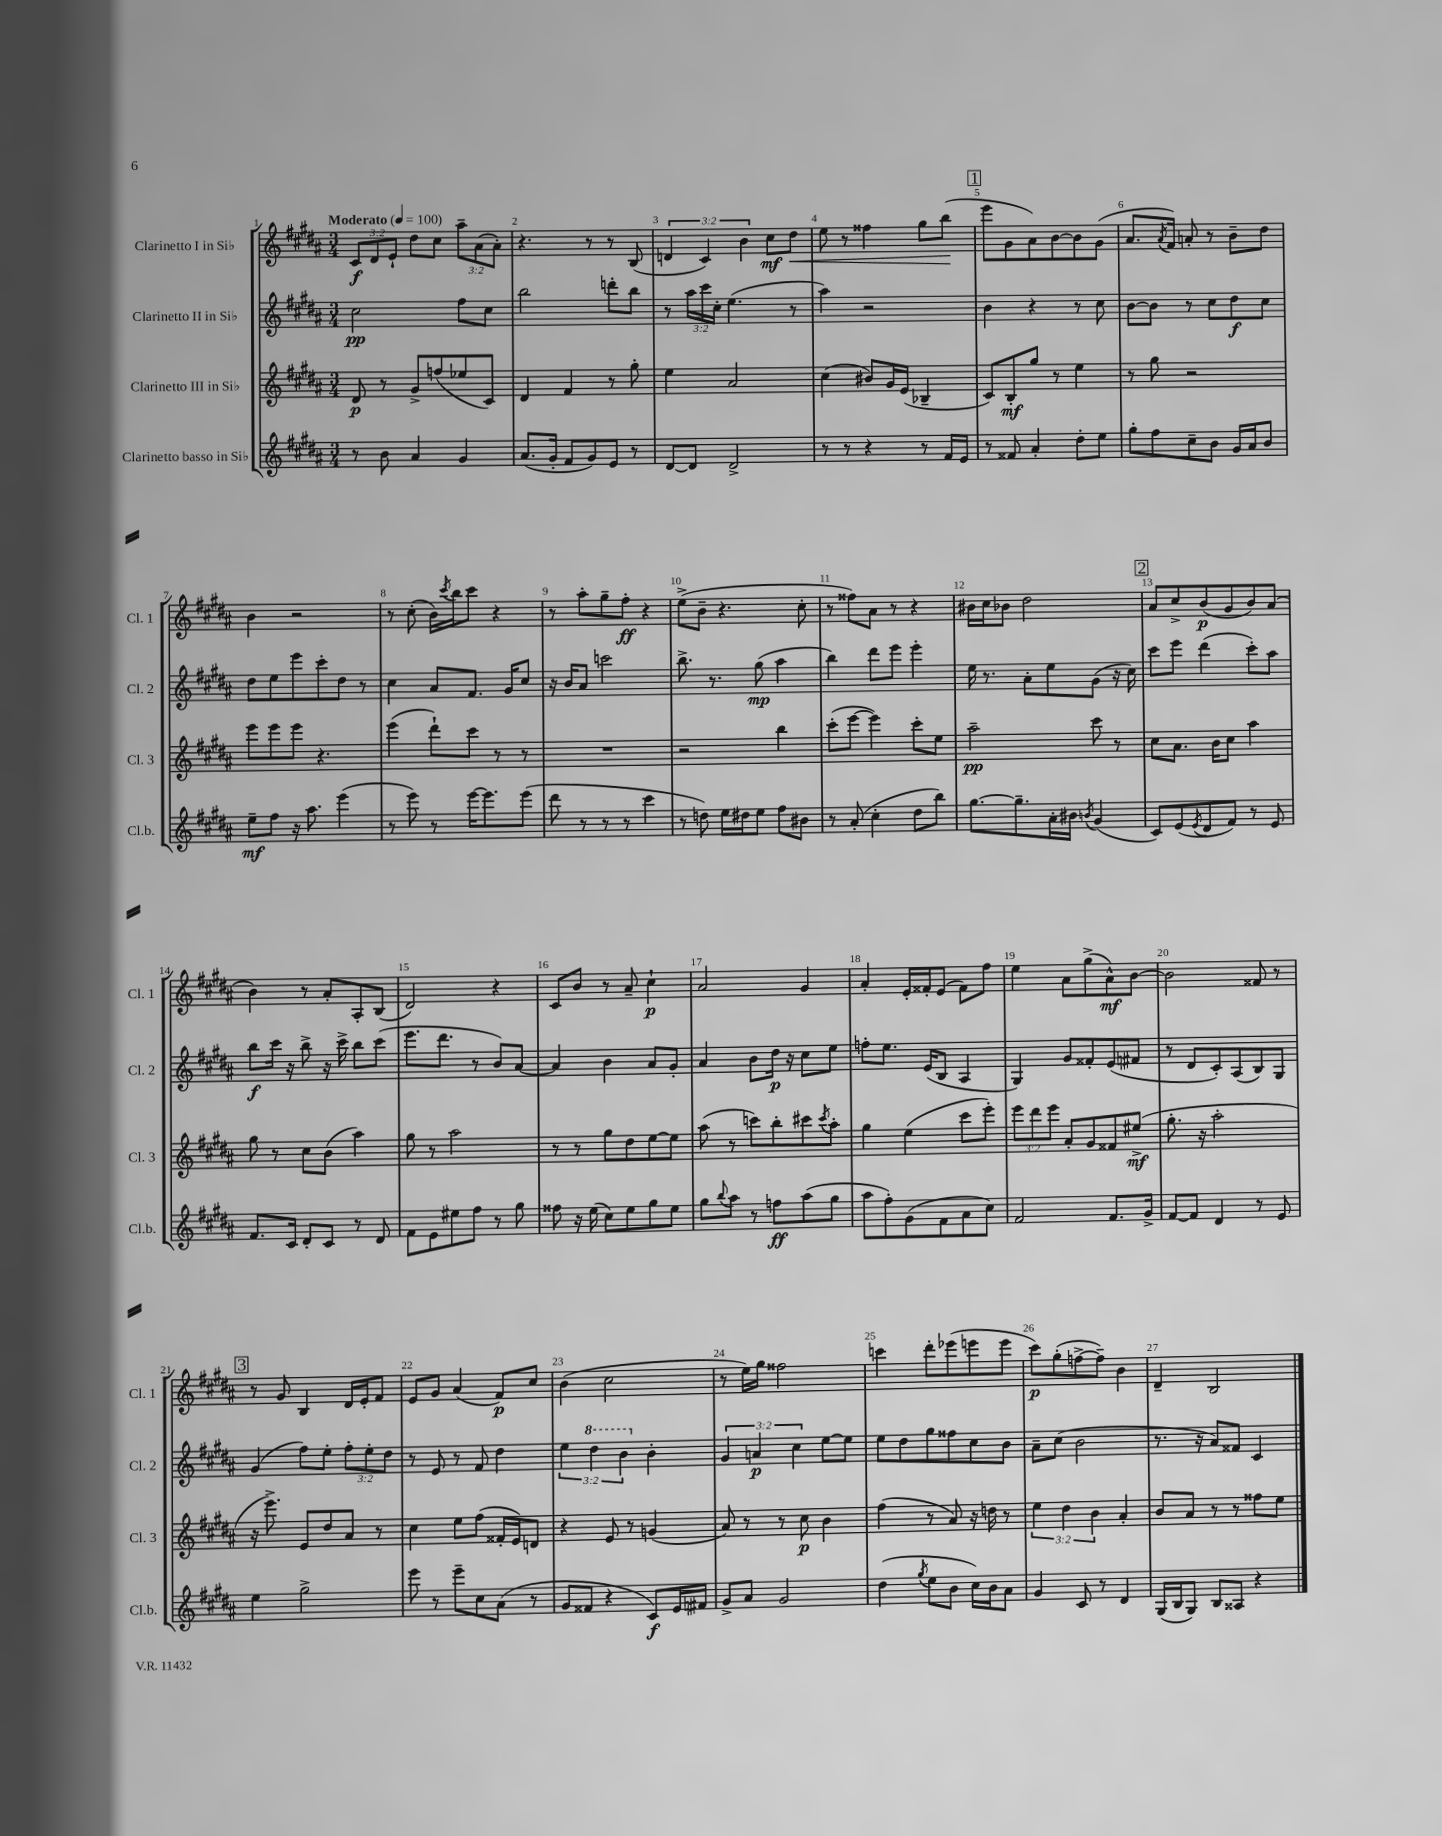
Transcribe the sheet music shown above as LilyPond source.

<<
\new StaffGroup <<
\new Staff = "s0" \with { instrumentName = "Clarinetto I in Sib" shortInstrumentName = "Cl. 1" } {
    \clef treble \key b \major \numericTimeSignature \time 3/4 \override Staff.TupletNumber.text = #tuplet-number::calc-fraction-text \tempo "Moderato" 4 = 100
    \tuplet 3/2 { cis'8\f dis'8 e'8-! } dis''8 cis''8 \tuplet 3/2 { ais''8-- ais'8( ais'8-.) } |
    r4. r8 r8 b8( |
    \tuplet 3/2 { d'4 cis'4) b'4 } cis''8\mf dis''8\< |
    e''8 r8 fisis''4 gis''8 b''8\!( |
    \mark \markup { \box "1" } e'''8 gis'8 ais'8) b'8~ b'8 gis'8( |
    ais'8. \acciaccatura { ais'8 } fis'16) a'8-. r8 b'8-- dis''8 |
    b'4 r2 |
    r8 cis''8-.( b'16) \acciaccatura { cis'''8 } b''16 cis'''8 r4 |
    r8 ais''8-. gis''8-- fis''8-.\ff r4 |
    e''8->( b'8-- r4. cis''8-. |
    r8 fisis''8) ais'8 r8 r4 |
    bis'16 cis''16 bes'8 dis''2 |
    \mark \markup { \box "2" } ais'8 cis''8-> b'8\p( gis'8 b'8) ais'8( |
    b'4) r8 ais'8-. ais8-. b8( |
    dis'2) r4 |
    cis'8 b'8 r8 ais'8-- cis''4-!\p |
    ais'2 gis'4 |
    ais'4-. e'16-. fisis'16-. e'8( fisis'8) fis''8 |
    e''4 ais'8 gis''8->( ais'8-^\mf) b'8~ |
    b'2 fisis'8 r8 |
    \mark \markup { \box "3" } r8 gis'8 b4 dis'16 e'16-. fis'8 |
    e'8 gis'8 ais'4( fis'8\p) cis''8 |
    b'4( cis''2 |
    r8 e''16) gis''16 fisis''2 |
    c'''4 dis'''8-. ees'''8( e'''8 e'''8 |
    cis'''8\p) gis''8-.( f''8~-> f''8--) b'4 |
    dis'4-- b2 \bar "|." |
}
\new Staff = "s1" \with { instrumentName = "Clarinetto II in Sib" shortInstrumentName = "Cl. 2" } {
    \clef treble \key b \major \numericTimeSignature \time 3/4 \override Staff.TupletNumber.text = #tuplet-number::calc-fraction-text
    cis''2\pp fis''8 cis''8 |
    b''2 d'''8-. b''8 |
    r8 \tuplet 3/2 { ais''16 cis'''16 cis''16-. } e''4.( r8 |
    ais''4) r2 |
    \mark \markup { \box "1" } b'4 r4 r8 cis''8 |
    b'8~ b'8 r8 cis''8 dis''8\f cis''8 |
    dis''8 e''8 e'''8 cis'''8-. dis''8 r8 |
    cis''4 ais'8 fis'8. gis'16 cis''8 |
    r16 b'16 ais'8 c'''2 |
    b''8.-> r8. gis''8\mp( ais''4 |
    b''4) dis'''8 e'''8 e'''4-. |
    e''16 r8. ais'8-. e''8 gis'8( r16 cis''16) |
    \mark \markup { \box "2" } cis'''8 e'''8 dis'''4( cis'''8-.) ais''8 |
    b''8\f cis'''16 r16 b''8-> r16 cis'''16-> b''8 cis'''8( |
    e'''8. dis'''8. r8 b'8) ais'8~ |
    ais'4 b'4 ais'8 gis'8-. |
    ais'4 b'8 dis''16\p r16 cis''8 e''8 |
    f''8-. e''8. e'16( b8 ais4 |
    gis4) gis'8 fisis'8-. e'8( fis'8 |
    r8 dis'8 cis'8-.) ais8( b8) gis8 |
    \mark \markup { \box "3" } gis'4( fis''8) e''8-. \tuplet 3/2 { fis''8-. e''8-. dis''8 } |
    r8 e'8 r8 fis'8 dis''4 |
    \tuplet 3/2 { e''4 \ottava #1 dis'''4 b''4 \ottava #0 } b'4-. |
    \tuplet 3/2 { gis'4 a'4\p cis''4 } e''8~ e''8 |
    e''8 dis''8 gis''8 fisis''8 cis''8 b'8 |
    ais'8-- cis''8( b'2 |
    r8. r16 ais'8) fisis'8 cis'4 \bar "|." |
}
\new Staff = "s2" \with { instrumentName = "Clarinetto III in Sib" shortInstrumentName = "Cl. 3" } {
    \clef treble \key b \major \numericTimeSignature \time 3/4 \override Staff.TupletNumber.text = #tuplet-number::calc-fraction-text
    dis'8\p r8 gis'8-> f''8( ees''8 cis'8) |
    dis'4 fis'4 r8 gis''8-. |
    e''4 ais'2 |
    cis''4( bis'8) gis'16 e'16( bes4-- |
    \mark \markup { \box "1" } cis'8) b8-.\mf gis''8 r8 e''4 |
    r8 gis''8 r2 |
    e'''8 e'''8 e'''8 r4. |
    e'''4( dis'''8-!) cis'''8 r8 r8 |
    R2. |
    r2 b''4 |
    cis'''8-.( e'''8~ e'''4) cis'''8-. e''8 |
    ais''2--\pp cis'''8 r8 |
    \mark \markup { \box "2" } cis''8 ais'8. b'16 cis''8 ais''4 |
    gis''8 r8 cis''8 b'8( ais''4) |
    gis''8 r8 ais''2 |
    r8 r8 gis''8 dis''8 e''8~ e''8 |
    ais''8( r8 c'''8) b''8-. cis'''8 \acciaccatura { cis'''8 } ais''8-. |
    gis''4 e''4( cis'''8 e'''8-.) |
    \tuplet 3/2 { e'''8 dis'''8 e'''8 } ais'8-. gis'8 fisis'8 eis''8->\mf( |
    gis''8.-. r16 ais''2-. |
    \mark \markup { \box "3" } r16 e'''8.->) e'8 dis''8 ais'8 r8 |
    cis''4 e''8 fis''8( fisis'16-. e'16) d'8 |
    r4 e'8 r8 g'4( |
    ais'8) r8 r8 cis''8\p b'4 |
    fis''4( r8 ais'8) r16 d''16 r8 |
    \tuplet 3/2 { e''4 dis''4 b'4 } ais'4-. |
    b'8 ais'8 r8 r8 fisis''8 e''8 \bar "|." |
}
\new Staff = "s3" \with { instrumentName = "Clarinetto basso in Sib" shortInstrumentName = "Cl.b." } {
    \clef treble \key b \major \numericTimeSignature \time 3/4
    r8 b'8 ais'4 gis'4 |
    ais'8.( gis'16-. fis'8 gis'8) e'8 r8 |
    dis'8~ dis'8 dis'2-> |
    r8 r8 r4 r8 fis'16 e'16 |
    \mark \markup { \box "1" } r8 fisis'8 ais'4-. dis''8-. e''8 |
    gis''8-. fis''8 cis''8-- b'8 gis'16 ais'16 b'8 |
    e''8--\mf fis''8 r16 ais''8. e'''4( |
    r8 e'''8) r8 e'''16~ e'''8. e'''8( |
    dis'''8 r8 r8 r8 cis'''4 |
    r8 d''8) e''16 dis''16 e''8 fis''8 bis'8 |
    r8 ais'8-.( cis''4-. dis''8 b''8) |
    gis''8.~ gis''8.-- ais'16-. bis'16 \acciaccatura { b'8 } gis'4( |
    \mark \markup { \box "2" } cis'8) e'8( \acciaccatura { e'8 } dis'8 fis'8) r8 e'8 |
    fis'8. cis'16 dis'8-. cis'8 r8 dis'8 |
    fis'8 e'8 eis''8 fis''8 r8 gis''8 |
    fisis''8 r16 e''16( cis''8) e''8 gis''8 e''8 |
    gis''8 \appoggiatura { b''8 } ais''8 r8 f''8\ff ais''8( gis''8 |
    ais''8 fis''8-.) gis'8( fis'8 ais'8 cis''8) |
    fis'2 fis'8. gis'16-> |
    fis'8~ fis'8 dis'4 r8 e'8 |
    \mark \markup { \box "3" } e''4 gis''2-> |
    e'''8 r8 e'''8-- cis''8 ais'8( r8 |
    gis'8 fisis'8 r4 cis'8\f) e'16 fis'16 |
    gis'8-> ais'8 gis'2 |
    dis''4( \acciaccatura { gis''8 } e''8 b'8 cis''16) b'16 ais'8 |
    gis'4 cis'8 r8 dis'4 |
    gis16( b16 gis8) b8 aisis8 r4 \bar "|." |
}
>>
>>
\layout { \context { \Score \override BarNumber.break-visibility = ##(#f #t #t) barNumberVisibility = #all-bar-numbers-visible } }
